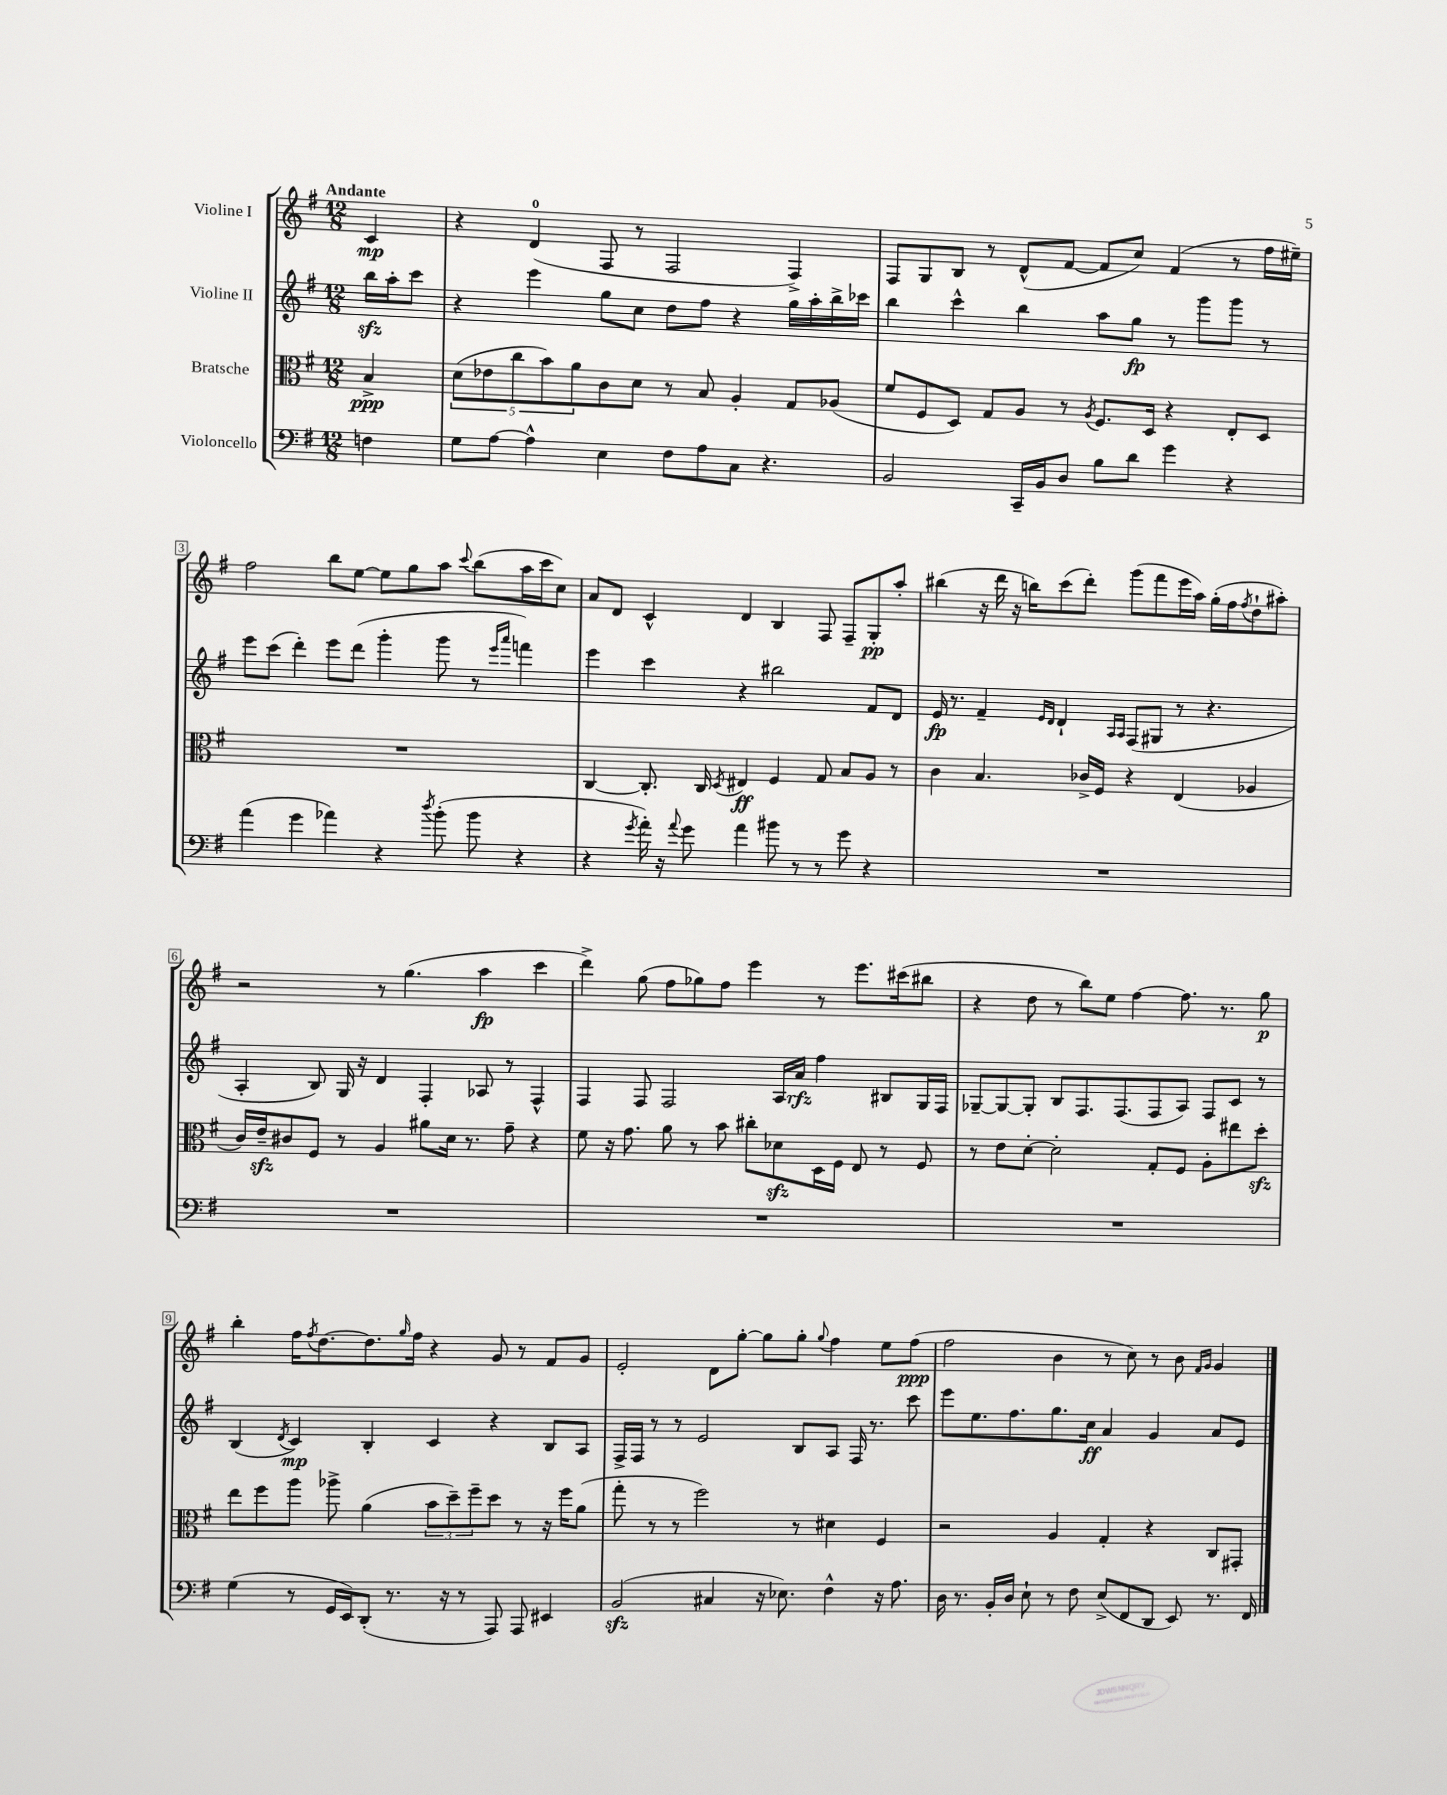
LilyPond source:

<<
\new StaffGroup <<
\new Staff = "s0" \with { instrumentName = "Violine I" } {
    \clef treble \key g \major \numericTimeSignature \time 12/8 \partial 4 \tempo "Andante"
    c'4\mp |
    r4 d'4-0( fis8 r8 fis2 fis4->) |
    fis8 g8 b8 r8 d'8-^( fis'8~ fis'8 c''8) fis'4( r8 fis''16 eis''16--) |
    fis''2 b''8 e''8~ e''8 g''8 a''8 \appoggiatura { c'''8 } b''8( a''16 c'''16 c''8) |
    a'8 d'8 c'4-^ d'4 b4 fis8 fis8-- g8-.\pp a''8-. |
    bis''4( r16 d'''16 r16 b''16) c'''8( d'''8-.) g'''8( fis'''8 e'''16 a''16) g''16-.( fis''16 \acciaccatura { fis''8 } d''8-! ais''8-.) |
    r2 r8 g''4.( a''4\fp c'''4 |
    d'''4->) g''8( fis''8 ges''8) fis''8 e'''4 r8 e'''8. cis'''16( bis''8 |
    r4 d''8 r8 b''8) e''8 fis''4~ fis''8. r8. g''8\p |
    b''4-. fis''16 \acciaccatura { fis''8 } d''8.~ d''8. \grace { g''16 } fis''16 r4 g'8 r8 fis'8 g'8 |
    e'2-. d'8 g''8~-. g''8 g''8-. \appoggiatura { g''8 } fis''4 e''8 fis''8\ppp( |
    fis''2 b'4 r8 c''8) r8 b'8 \grace { fis'16 g'16 } g'4 \bar "|." |
}
\new Staff = "s1" \with { instrumentName = "Violine II" } {
    \clef treble \key g \major \numericTimeSignature \time 12/8 \partial 4
    b''16\sfz a''16-. c'''8 |
    r4 e'''4 g''8 c''8 d''8 fis''8 r4 g''16 a''16-. b''16-> ces'''16 |
    b''4 c'''4-^ b''4 a''8 g''8\fp r8 g'''8 g'''8 r8 |
    e'''8 c'''8( d'''4-.) e'''8 d'''8( g'''4-. g'''8 r8 \grace { e'''16 a'''16 } f'''4) |
    e'''4 c'''4 r4 bis''2 fis'8 d'8 |
    e'16\fp r8. fis'4-- \grace { e'16 d'16 } d'4-! \grace { a16 a16 } fis8( gis8 r8 r4. |
    a4-. b8) g16 r16 d'4 fis4-. aes8 r8 fis4-^ |
    fis4 fis8 fis2 a16 a'16\rfz fis''4 bis8 g16 fis16 |
    ges8~-- ges8~ ges8-. b8 fis8. fis8.( fis8 a8) fis8 c'8 r8 |
    b4( \acciaccatura { d'8 } c'4\mp) b4-. c'4 r4 b8 a8 |
    fis16-> fis16 r8 r8 e'2 b8 a8 fis16 r8. c'''8 |
    e'''8 e''8. fis''8. g''8. c''16\ff a'4 g'4 a'8 e'8 \bar "|." |
}
\new Staff = "s2" \with { instrumentName = "Bratsche" } {
    \clef alto \key g \major \numericTimeSignature \time 12/8 \partial 4
    b4->\ppp |
    \tuplet 5/4 { d'8( ees'8 c''8 b'8) a'8 } c'8 d'8 r8 b8 a4-. g8 aes8( |
    fis'8 fis8 d8) g8 a8 r8 \acciaccatura { a8 } fis8. d16 r4 e8-. d8 |
    R1. |
    c4~ c8.-. c16 \acciaccatura { d8 } eis4\ff fis4 g8 b8 a8 r8 |
    c'4 b4. ces'16-> fis16 r4 e4( aes4 |
    c'16) e'16--\sfz cis'8 fis8 r8 a4 ais'8 d'16 r8. g'8-- r4 |
    fis'8 r16 g'8. a'8 r8 b'8 cis''8-. des'8\sfz d16 fis16 e8 r8 fis8 |
    r8 e'8 d'8~-. d'2-. g8-. fis8 a8-. eis''8 d''8-.\sfz |
    e''8 fis''8 a''8 aes''8-> a'4( \tuplet 3/2 { b'8 d''8--) fis''8-- } d''8 r8 r16 fis''16 a'8( |
    g''8-. r8 r8 fis''2) r8 dis'4 fis4 |
    r2 a4 g4-. r4 c8 gis,8-. \bar "|." |
}
\new Staff = "s3" \with { instrumentName = "Violoncello" } {
    \clef bass \key g \major \numericTimeSignature \time 12/8 \partial 4
    f4 |
    g8 a8~ a4-^ e4 fis8 a8 c8 r4. |
    b,2 c,16-- b,16 d8 b8 d'8 g'4 r4 |
    a'4( g'4 aes'4) r4 \acciaccatura { d''8 } b'8-.( b'8 r4 |
    r4 \acciaccatura { g'8 } a'16-.) r16 \appoggiatura { a'8 } g'8 a'4 bis'8 r8 r8 g'8 r4 |
    R1. |
    R1. |
    R1. |
    R1. |
    g4( r8 g,16 e,16) d,8-.( r8. r16 r8 a,,8) a,,8 eis,4 |
    b,2\sfz( cis4 r16 ees8.) fis4-^ r16 a8. |
    d16 r8. b,16-. d16 e8-! r8 fis8 e8->( fis,8 d,8 e,8) r8. fis,16 \bar "|." |
}
>>
>>
\layout { \context { \Score \override BarNumber.stencil = #(make-stencil-boxer 0.1 0.3 ly:text-interface::print) } }
